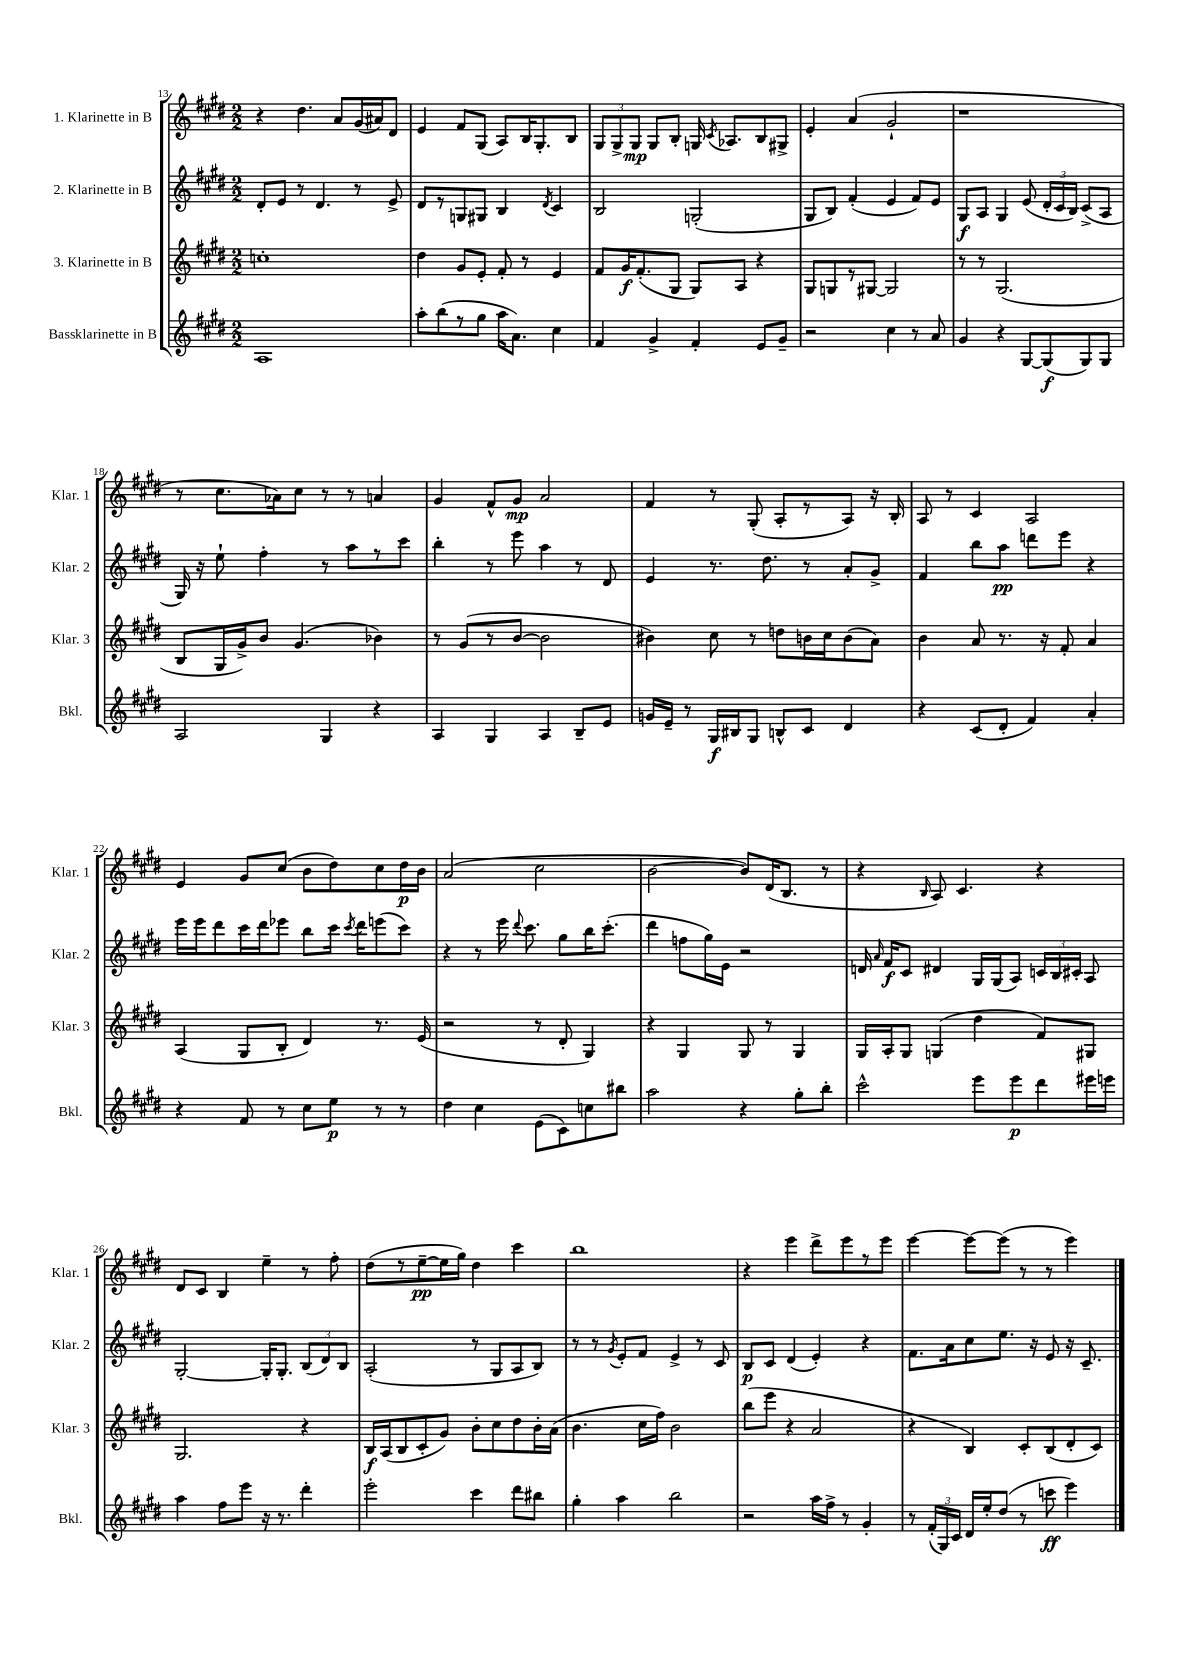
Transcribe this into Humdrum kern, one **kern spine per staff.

**kern	**dynam	**kern	**dynam	**kern	**dynam	**kern	**dynam
*part4	*part4	*part3	*part3	*part2	*part2	*part1	*part1
*staff4	*staff4	*staff3	*staff3	*staff2	*staff2	*staff1	*staff1
*I"Bassklarinette in B	*	*I"3. Klarinette in B	*	*I"2. Klarinette in B	*	*I"1. Klarinette in B	*
*I'Bkl.	*	*I'Klar. 3	*	*I'Klar. 2	*	*I'Klar. 1	*
*clefG2	*	*clefG2	*	*clefG2	*	*clefG2	*
*k[f#c#g#d#]	*	*k[f#c#g#d#]	*	*k[f#c#g#d#]	*	*k[f#c#g#d#]	*
*M2/2	*	*M2/2	*	*M2/2	*	*M2/2	*
=13	=13	=13	=13	=13	=13	=13	=13
1A	.	1ccn'	.	8d#'/L	.	4r	.
.	.	.	.	8e/J	.	.	.
.	.	.	.	8r	.	4.dd#\	.
.	.	.	.	4.d#/	.	.	.
.	.	.	.	.	.	8a/L	.
.	.	.	.	8r	.	(16g#/L	.
.	.	.	.	.	.	16a#X/J)	.
.	.	.	.	8e^/	.	8d#/J	.
=14	=14	=14	=14	=14	=14	=14	=14
8aa'\L	.	4dd#\	.	8d#/L	.	4e/	.
(8bb\	.	.	.	8r	.	.	.
8r	.	8g#/L	.	8Gn/	.	8f#/L	.
8gg#\J	.	8e'/J	.	8G#X/J	.	(8G#/J	.
16aa\KL	.	8f#'/	.	4B/	.	8A/L)	.
8.a\J)	.	.	.	.	.	.	.
.	.	8r	.	.	.	16B/K	.
.	.	.	.	.	.	8.G#'/	.
.	.	.	.	8qd#/	.	.	.
4cc#\	.	4e/	.	4c#/	.	.	.
.	.	.	.	.	.	8B/J	.
=15	=15	=15	=15	=15	=15	=15	=15
4f#/	.	8f#/L	.	2B/	.	12G#/L	.
.	.	.	.	.	.	12G#^/	.
.	.	16g#/K	f	.	.	.	.
.	.	.	.	.	.	12G#/J	mp
.	.	(8.f#'/	.	.	.	.	.
4g#^/	.	.	.	.	.	8G#/L	.
.	.	8G#/J	.	.	.	8B'/J	.
4f#'/	.	8G#/L)	.	(2Gn'/	.	16Gn/	.
.	.	.	.	.	.	8qc#/	.
.	.	.	.	.	.	8.A-X/L	.
.	.	8A/J	.	.	.	.	.
8e/L	.	4r	.	.	.	8B/	.
8g#~/J	.	.	.	.	.	8G#X^/J	.
=16	=16	=16	=16	=16	=16	=16	=16
2r	.	8G#/L	.	8G#/L	.	4e'/	.
.	.	8Gn/	.	8B/J)	.	.	.
.	.	8r	.	(4f#'/	.	(4a/	.
.	.	[8G#X/J	.	.	.	.	.
4cc#\	.	2G#/]	.	4e/	.	2g#`/	.
8r	.	.	.	8f#/L)	.	.	.
8a/	.	.	.	8e/J	.	.	.
=17	=17	=17	=17	=17	=17	=17	=17
4g#/	.	8r	.	8G#/L	f	1r	.
.	.	8r	.	8A/J	.	.	.
4r	.	(2.G#/	.	4G#/	.	.	.
[8G#/L	.	.	.	(8e/	.	.	.
(8G#/]	f	.	.	24d#'/LL	.	.	.
.	.	.	.	24c#/	.	.	.
.	.	.	.	24B/JJ)	.	.	.
8G#/)	.	.	.	(8c#^/L	.	.	.
8G#/J	.	.	.	8A/J	.	.	.
!!LO:LB:g=z
=18	=18	=18	=18	=18	=18	=18	=18
2A/	.	8B/L	.	16G#/)	.	8r	.
.	.	.	.	16r	.	.	.
.	.	16G#/L	.	8ee`\	.	8.cc#\L	.
.	.	16g#^/J)	.	.	.	.	.
.	.	8b/J	.	4ff#'\	.	.	.
.	.	.	.	.	.	16a-X\k)	.
.	.	(4.g#/	.	.	.	8cc#\J	.
4G#/	.	.	.	8r	.	8r	.
.	.	.	.	8aa\L	.	8r	.
4r	.	4b-X\)	.	8r	.	4an/	.
.	.	.	.	8ccc#\J	.	.	.
=19	=19	=19	=19	=19	=19	=19	=19
4A/	.	8r	.	4bb'\	.	4g#/	.
.	.	(8g#/L	.	.	.	.	.
4G#/	.	8r	.	8r	.	8f#^^/L	.
.	.	[8b/J	.	8eee\	.	8g#/J	mp
4A/	.	2b\]	.	4aa\	.	2a/	.
8B~/L	.	.	.	8r	.	.	.
8e/J	.	.	.	8d#/	.	.	.
=20	=20	=20	=20	=20	=20	=20	=20
16gn/LL	.	4b#X\)	.	4e/	.	4f#/	.
16e~/JJ	.	.	.	.	.	.	.
8r	.	.	.	.	.	.	.
16G#/LL	f	8cc#\	.	8.r	.	8r	.
16B#X/J	.	.	.	.	.	.	.
8G#/J	.	8r	.	.	.	(8G#'/	.
.	.	.	.	8.dd#\	.	.	.
8Bn^^/L	.	8ddn\L	.	.	.	8A'/L	.
8c#/J	.	16bn\L	.	8r	.	8r	.
.	.	16cc#\J	.	.	.	.	.
4d#/	.	(8b\	.	8a'/L	.	8A/J)	.
.	.	8a\J)	.	8g#^/J	.	16r	.
.	.	.	.	.	.	16B'/	.
=21	=21	=21	=21	=21	=21	=21	=21
4r	.	4b\	.	4f#/	.	8A/	.
.	.	.	.	.	.	8r	.
(8c#/L	.	8a/	.	8bb\L	.	4c#/	.
8d#'/J	.	8.r	.	8aa\J	pp	.	.
4f#/)	.	.	.	8dddn\L	.	2A/	.
.	.	16r	.	.	.	.	.
.	.	8f#'/	.	8eee\J	.	.	.
4a'/	.	4a/	.	4r	.	.	.
!!LO:LB:g=z
=22	=22	=22	=22	=22	=22	=22	=22
4r	.	(4A/	.	16eee\LL	.	4e/	.
.	.	.	.	16eee\J	.	.	.
.	.	.	.	8ddd#\	.	.	.
8f#/	.	8G#/L	.	16ccc#\L	.	8g#/L	.
.	.	.	.	16ddd#\J	.	.	.
8r	.	8B'/J	.	8eee-X\J	.	(8cc#/J	.
8cc#\L	.	4d#/)	.	8bb\L	.	8b\L	.
8ee\J	p	.	.	16ccc#\Jk	.	8dd#\)	.
.	.	.	.	8qccc#/	.	.	.
.	.	.	.	16ddd#\KL	.	.	.
8r	.	8.r	.	(8eeen\	.	8cc#\	.
8r	.	.	.	8ccc#\J)	.	16dd#\L	p
.	.	(16e/	.	.	.	16b\JJ	.
=23	=23	=23	=23	=23	=23	=23	=23
4dd#\	.	2r	.	4r	.	(2a/	.
4cc#\	.	.	.	8r	.	.	.
.	.	.	.	16eee\	.	.	.
.	.	.	.	8qqddd#/	.	.	.
.	.	.	.	8.ccc#\	.	.	.
(8e\L	.	8r	.	.	.	2cc#\	.
8c#\)	.	8d#'/	.	8gg#\L	.	.	.
8ccn\	.	4G#/)	.	16bb\K	.	.	.
.	.	.	.	(8.ccc#'\J	.	.	.
8bb#X\J	.	.	.	.	.	.	.
=24	=24	=24	=24	=24	=24	=24	=24
2aa\	.	4r	.	4ddd#\	.	[2b\	.
.	.	4G#/	.	8ffn\L	.	.	.
.	.	.	.	16gg#\L)	.	.	.
.	.	.	.	16e\JJ	.	.	.
4r	.	8G#/	.	2r	.	8b/L])	.
.	.	8r	.	.	.	(16d#/K	.
.	.	.	.	.	.	8.B/J	.
8gg#'\L	.	4G#/	.	.	.	.	.
8bb'\J	.	.	.	.	.	8r	.
=25	=25	=25	=25	=25	=25	=25	=25
2ccc#^^\	.	16G#/LL	.	16dn/	.	4r	.
.	.	.	.	16qqa/	.	.	.
.	.	16A'/J	.	16f#/KL	f	.	.
.	.	8G#/J	.	8c#/J	.	.	.
.	.	.	.	.	.	16qqB/	.
.	.	(4Gn/	.	4d#X/	.	8A/)	.
.	.	.	.	.	.	4.c#/	.
8eee\L	.	4dd#\	.	16G#/LL	.	.	.
.	.	.	.	(16G#/J	.	.	.
8eee\	p	.	.	8A/J)	.	.	.
8ddd#\	.	8f#/L)	.	24cn/LL	.	4r	.
.	.	.	.	24B/	.	.	.
.	.	.	.	24c#X'/JJ	.	.	.
16eee#X\L	.	8G#X/J	.	8A/	.	.	.
16eeen\JJ	.	.	.	.	.	.	.
!!LO:LB:g=z
=26	=26	=26	=26	=26	=26	=26	=26
4aa\	.	2.G#/	.	[2G#'/	.	8d#/L	.
.	.	.	.	.	.	8c#/J	.
8ff#\L	.	.	.	.	.	4B/	.
8eee\J	.	.	.	.	.	.	.
16r	.	.	.	16G#'/KL]	.	4ee~\	.
8.r	.	.	.	8.G#'/J	.	.	.
4ddd#'\	.	4r	.	(12B/L	.	8r	.
.	.	.	.	12d#/)	.	.	.
.	.	.	.	.	.	8ff#'\	.
.	.	.	.	12B/J	.	.	.
=27	=27	=27	=27	=27	=27	=27	=27
2eee'\	.	16B/LL	f	(2A'/	.	(8dd#\L	.
.	.	(16A/J	.	.	.	.	.
.	.	8B/	.	.	.	8r	.
.	.	8c#'/	.	.	.	[8ee~\	pp
.	.	8g#/J)	.	.	.	16ee\L]	.
.	.	.	.	.	.	16gg#\JJ)	.
4ccc#\	.	8b'\L	.	8r	.	4dd#\	.
.	.	8cc#\	.	8G#/L	.	.	.
8ddd#\L	.	8dd#\	.	8A/	.	4ccc#\	.
8bb#X\J	.	16b'\L	.	8B/J)	.	.	.
.	.	(16a\JJ	.	.	.	.	.
=28	=28	=28	=28	=28	=28	=28	=28
4gg#'\	.	4.b\	.	8r	.	1bb	.
.	.	.	.	8r	.	.	.
.	.	.	.	8qg#/	.	.	.
4aa\	.	.	.	8e'/L	.	.	.
.	.	16cc#\LL	.	8f#/J	.	.	.
.	.	16ff#\JJ)	.	.	.	.	.
2bb\	.	2b\	.	4e^/	.	.	.
.	.	.	.	8r	.	.	.
.	.	.	.	8c#/	.	.	.
=29	=29	=29	=29	=29	=29	=29	=29
2r	.	(8bb\L	.	8B/L	p	4r	.
.	.	8eee\J	.	8c#/J	.	.	.
.	.	4r	.	(4d#/	.	4eee\	.
16aa\LL	.	2a/	.	4e'/)	.	8ddd#^\L	.
16ff#^\JJ	.	.	.	.	.	.	.
8r	.	.	.	.	.	8eee\	.
4g#'/	.	.	.	4r	.	8r	.
.	.	.	.	.	.	8eee\J	.
=30	=30	=30	=30	=30	=30	=30	=30
8r	.	4r	.	8.f#\L	.	[4eee\	.
(24f#'/LL	.	.	.	.	.	.	.
24G#/)	.	.	.	.	.	.	.
.	.	.	.	16a\k	.	.	.
24c#/JJ	.	.	.	.	.	.	.
16d#/LL	.	4B/)	.	8cc#\	.	8eee\L_	.
16ee'/J	.	.	.	.	.	.	.
(8dd#/J	.	.	.	8.ee\J	.	(8eee\J]	.
8r	.	8c#'/L	.	.	.	8r	.
.	.	.	.	16r	.	.	.
8cccn\	ff	(8B/	.	8e/	.	8r	.
4eee\)	.	8d#'/	.	16r	.	4eee\)	.
.	.	.	.	8.c#~/	.	.	.
.	.	8c#/J)	.	.	.	.	.
==	==	==	==	==	==	==	==
*-	*-	*-	*-	*-	*-	*-	*-
